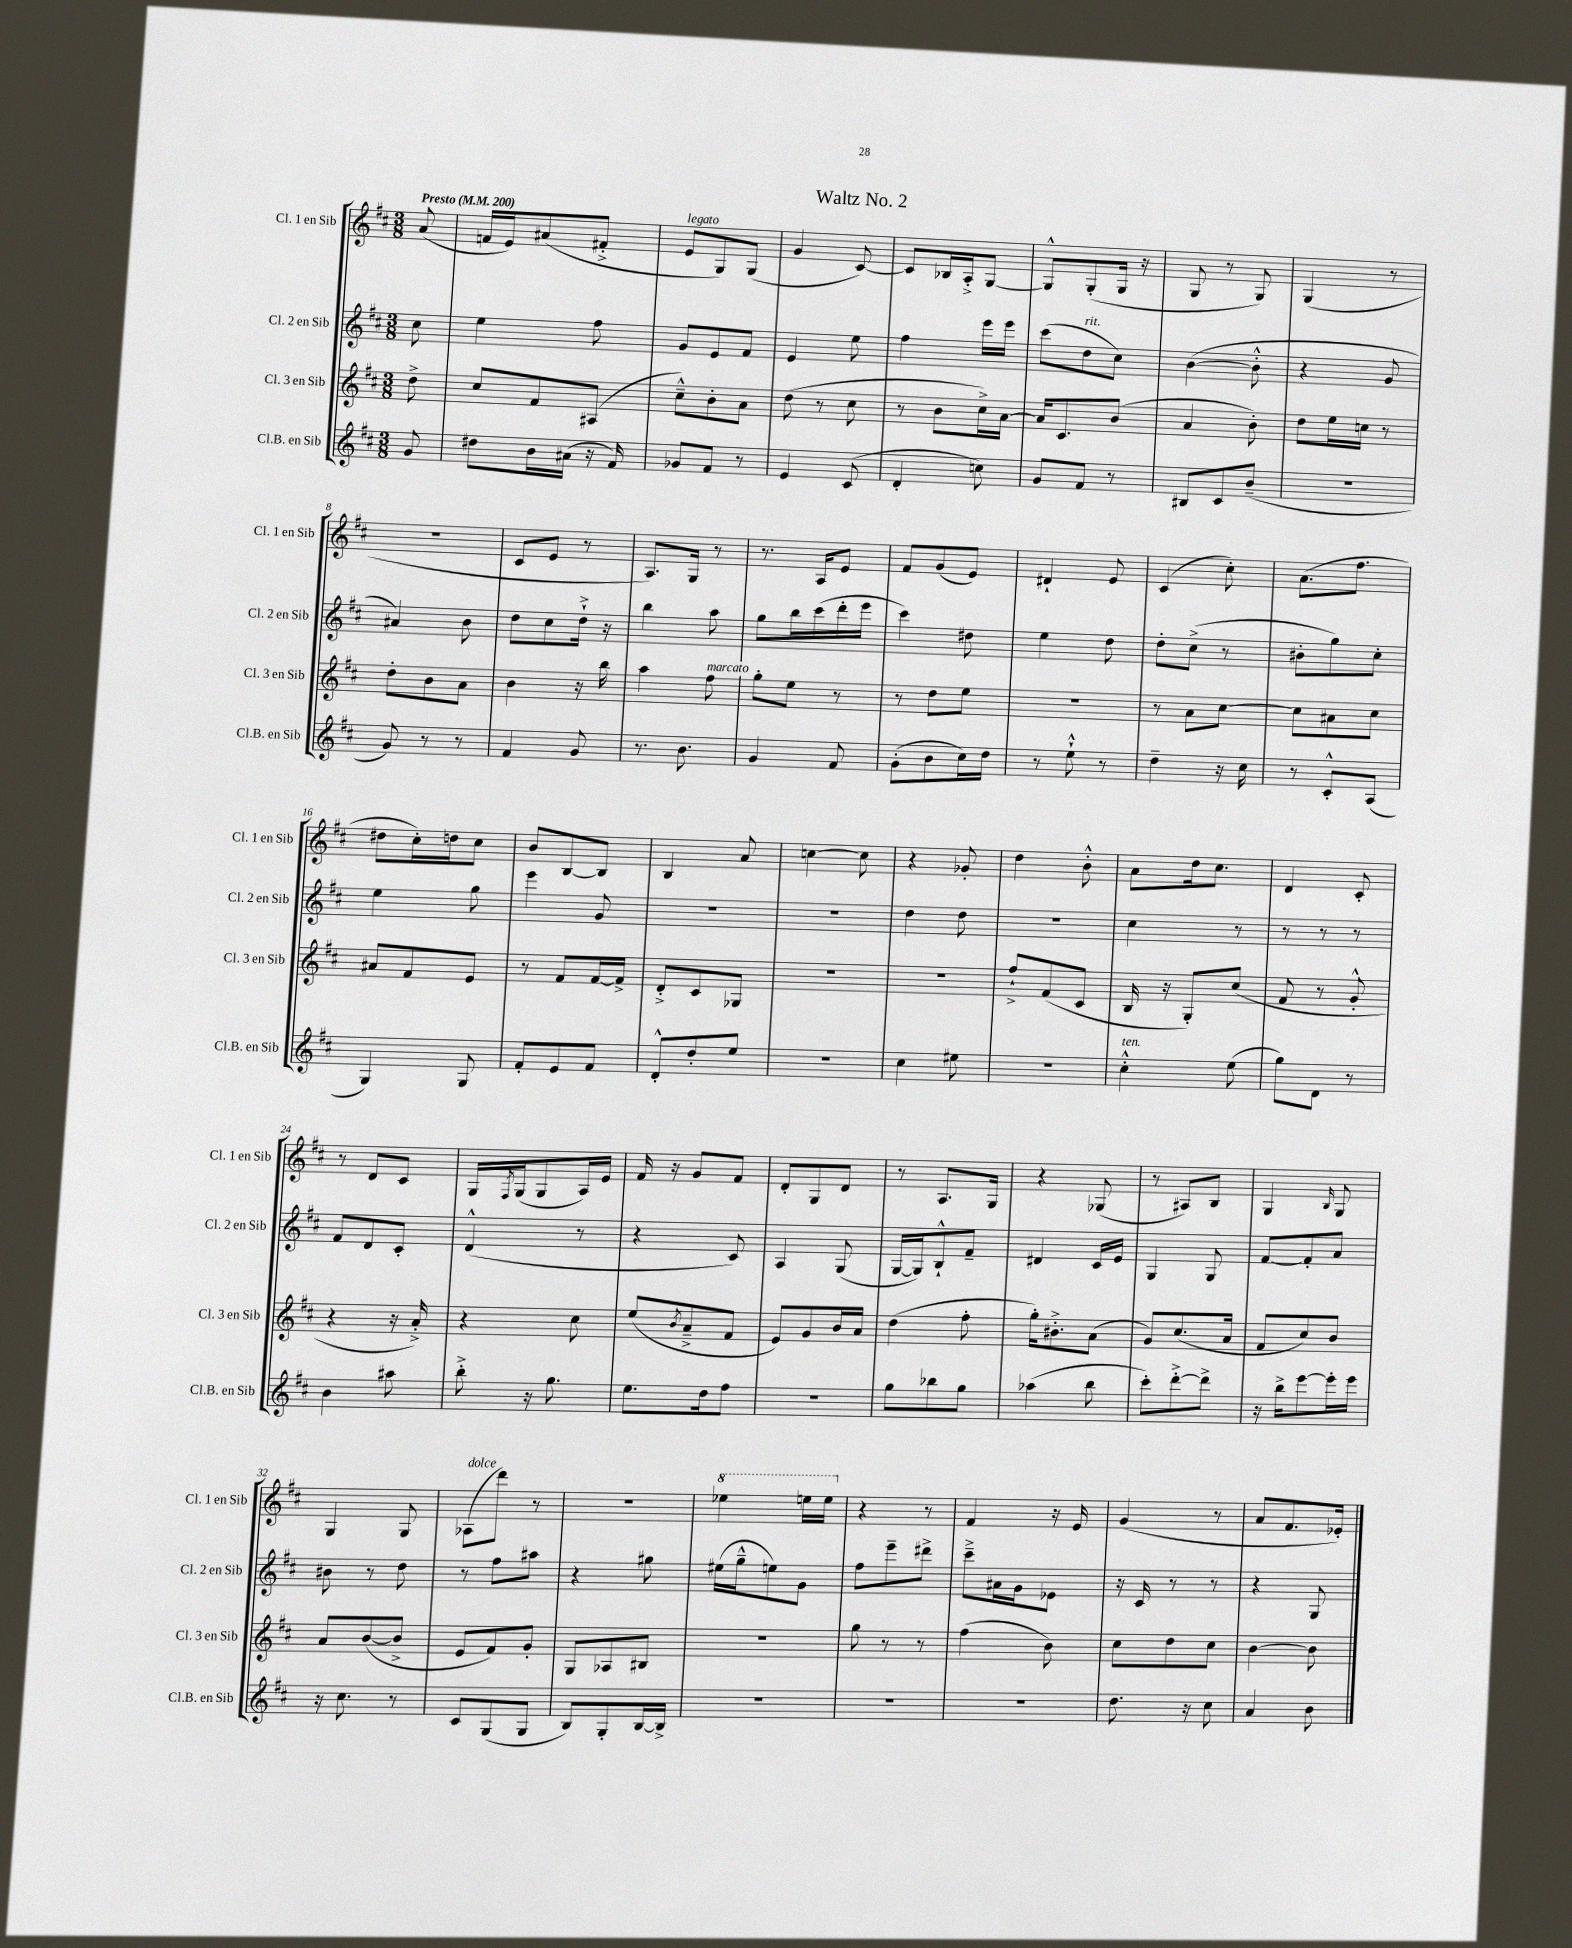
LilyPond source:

\header { title = "Waltz No. 2" }
<<
\new StaffGroup <<
\new Staff = "s0" \with { instrumentName = "Cl. 1 en Sib" shortInstrumentName = "Cl. 1 en Sib" } {
    \clef treble \key d \major \numericTimeSignature \time 3/8 \partial 8 \tempo "Presto" 4 = 200
    a'8( |
    f'16 e'16) ais'8( fis'8-.-> |
    e'8^\markup { \italic "legato" } g8) g8( |
    g'4 cis'8~) |
    cis'8 bes16 a16-.-> g8~ |
    g8-^ g8-.( g16 r16 |
    g8 r8 g8) |
    g4( r8 |
    R4. |
    cis'8 e'8 r8 |
    a8.) g16 r8 |
    r8. a16 e'8 |
    fis'8 g'8( e'8) |
    dis'4-! e'8 |
    cis'4( cis''8-.) |
    a'8.( fis''8. |
    dis''8 cis''16-.) d''16 cis''8 |
    b'8 b8~ b8 |
    b4 a'8 |
    c''4~ c''8 |
    r4 ges'8-. |
    d''4 b'8-.-^ |
    a'8 d''16 cis''8. |
    d'4 cis'8-. |
    r8 d'8 cis'8 |
    g16 \acciaccatura { fis8 } g16( g8 a16) e'16 |
    fis'16 r16 g'8 fis'8 |
    d'8-. g8 d'8 |
    r8 a8. g16 |
    r4 ges8( |
    r8 ais8) b8 |
    g4 \grace { b16 } g8 |
    g4 g8 |
    aes8^\markup { \italic "dolce" }( d'''8) r8 |
    R4. |
    \ottava #1 ees'''4 e'''16 e'''16 \ottava #0 |
    r4 r8 |
    fis'4 r16 e'16 |
    g'4( r8 |
    a'8 fis'8. ees'16-.) \bar "|." |
}
\new Staff = "s1" \with { instrumentName = "Cl. 2 en Sib" shortInstrumentName = "Cl. 2 en Sib" } {
    \clef treble \key d \major \numericTimeSignature \time 3/8 \partial 8
    cis''8 |
    e''4 fis''8 |
    g'8 e'8 fis'8 |
    e'4 e''8 |
    fis''4 e'''16 e'''16 |
    cis'''8( d''8^\markup { \italic "rit." } cis''8) |
    b'4~( b'8-.-^ |
    r4 g'8 |
    ais'4) b'8 |
    d''8 cis''8 d''16-!-> r16 |
    b''4 a''8 |
    g''8 b''16 cis'''16( d'''16-. e'''16 |
    cis'''4) dis''8 |
    e''4 d''8 |
    d''8-. cis''8->( r8 |
    bis'8-. g''8) cis''8-. |
    e''4 g''8 |
    e'''4 g'8 |
    R4. |
    R4. |
    d''4 d''8 |
    r4. |
    cis''4 r8 |
    r8 r8 r8 |
    fis'8 d'8 cis'8-. |
    d'4-^( r8 |
    r4 cis'8) |
    a4 g8( |
    g16~ g16) b8-!-^ fis'8-- |
    dis'4 cis'16 e'16 |
    g4 g8 |
    fis'8~ fis'8-. a'8 |
    bis'8 r8 d''8 |
    r8 fis''8 ais''8 |
    r4 gis''8 |
    eis''16( g''16---^ e''8) g'8 |
    fis''8 e'''8-- dis'''8-> |
    cis'''8---> ais'16 g'16 ees'8 |
    r16 cis'16 r8 r8 |
    r4 g8 \bar "|." |
}
\new Staff = "s2" \with { instrumentName = "Cl. 3 en Sib" shortInstrumentName = "Cl. 3 en Sib" } {
    \clef treble \key d \major \numericTimeSignature \time 3/8 \partial 8
    d''8-> |
    cis''8 fis'8 ais8( |
    cis''8---^) b'8-. a'8 |
    d''8( r8 cis''8 |
    r8 b'8 cis''16->) a'16~ |
    a'16 cis'8. b'8( |
    a'4 b'8-.) |
    d''8 e''16 c''16 r8 |
    d''8-. b'8 a'8 |
    b'4 r16 b''16 |
    a''4 fis''8^\markup { \italic "marcato" } |
    g''8-. e''8 r8 |
    r8 d''8 e''8 |
    R4. |
    r8 a'8 cis''8~ |
    cis''8 ais'8 cis''8 |
    ais'8 fis'8 e'8 |
    r8 fis'8 fis'16~ fis'16-> |
    d'8-.-> cis'8 ges8 |
    R4. |
    R4. |
    fis''8-!-> fis'8( cis'8 |
    b16 r16 g8-.) cis''8( |
    fis'8 r8 g'8-.-^ |
    r4 r16 a'16-.->) |
    r4 cis''8 |
    e''8( \acciaccatura { b'8 } a'8---> fis'8 |
    e'8) g'8 b'16 a'16 |
    d''4( fis''8-. |
    g''16-.) bis'8.-.-> a'8( |
    g'8) cis''8.( a'16 |
    fis'8 cis''8) b'8 |
    a'8 b'8~( b'8-> |
    e'8 fis'8) g'8-. |
    g8 aes8 bis8 |
    R4. |
    g''8 r8 r8 |
    fis''4( b'8) |
    cis''8 d''8 cis''8 |
    b'4~ b'8 \bar "|." |
}
\new Staff = "s3" \with { instrumentName = "Cl.B. en Sib" shortInstrumentName = "Cl.B. en Sib" } {
    \clef treble \key d \major \numericTimeSignature \time 3/8 \partial 8
    g'8 |
    dis''8 b'16 ais'16( r16 fis'16) |
    ges'8 fis'8 r8 |
    e'4 cis'8( |
    d'4-. c''8) |
    g'8 fis'8 r8 |
    bis8 cis'8 b'8--( |
    R4. |
    g'8) r8 r8 |
    fis'4 g'8 |
    r8. b'8. |
    g'4 fis'8 |
    g'8-.( b'8 cis''16) d''16 |
    r8 e''8-!-^ r8 |
    d''4-- r16 cis''16 |
    r8 cis'8-.-^ a8( |
    g4) g8 |
    fis'8-. e'8 fis'8 |
    d'8-.-^ d''8-. e''8 |
    R4. |
    cis''4 eis''8 |
    R4. |
    cis''4-.-^^\markup { \italic "ten." } e''8( |
    g''8) d'8 r8 |
    b'4 ais''8 |
    b''8-.-> r16 g''8. |
    e''8. d''16 fis''8 |
    R4. |
    g''8 bes''8 g''8 |
    aes''4( b''8 |
    cis'''8-.) d'''8~-.-> d'''8-> |
    r16 b''16-> e'''8~ e'''16-. e'''16 |
    r16 cis''8. r8 |
    cis'8 g8( g8 |
    b8) g8-. b16~ b16-> |
    R4. |
    R4. |
    R4. |
    d''8. r16 cis''8 |
    a'4 b'8 \bar "|." |
}
>>
>>
